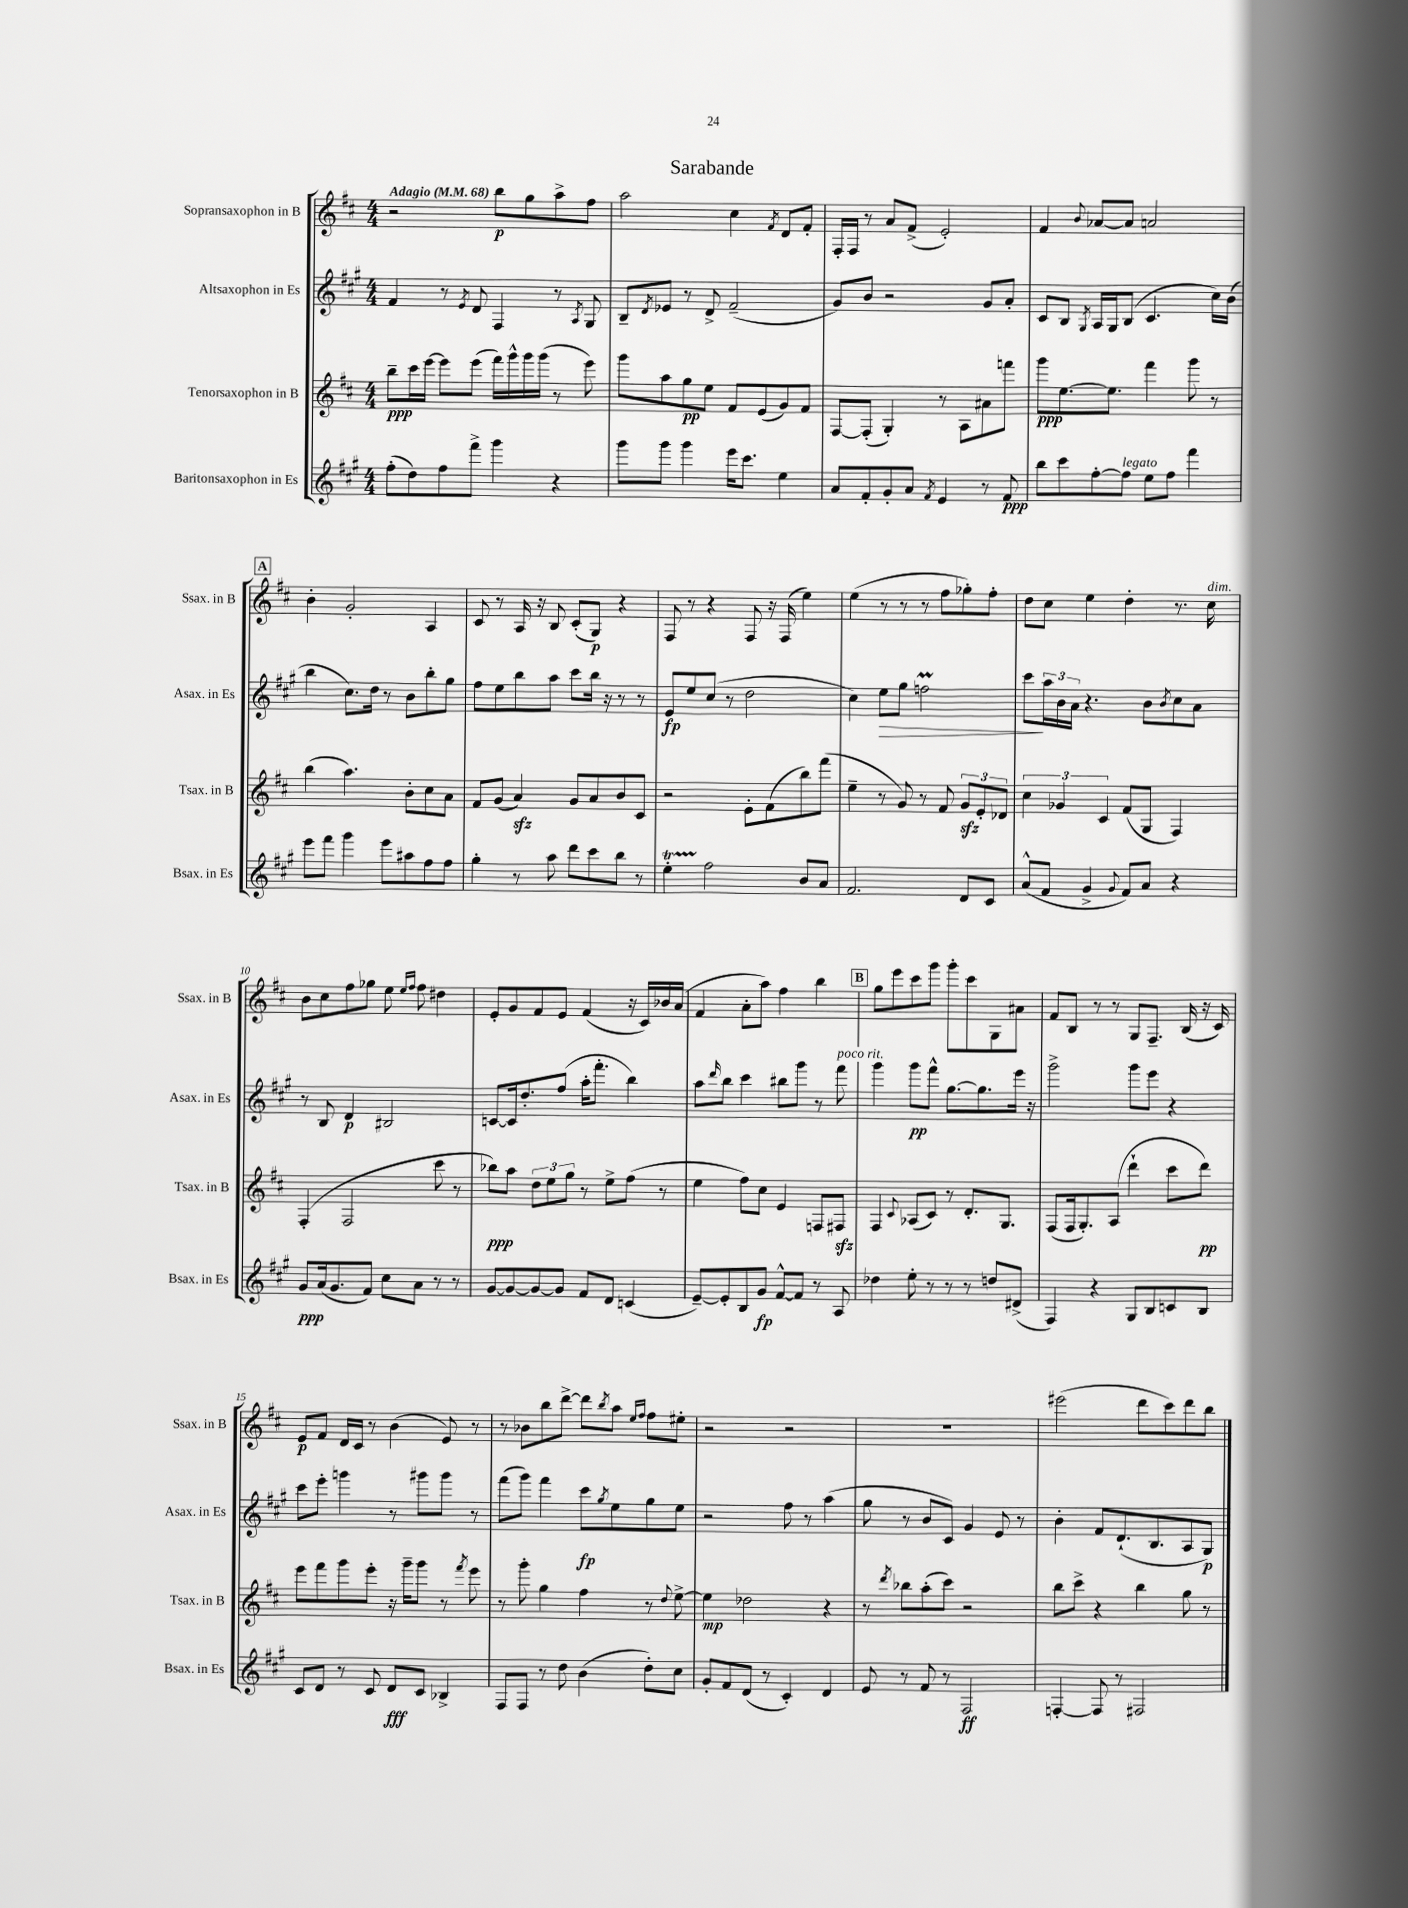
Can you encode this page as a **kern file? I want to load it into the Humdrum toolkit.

**kern	**dynam	**kern	**dynam	**kern	**dynam	**kern	**dynam
*part4	*part4	*part3	*part3	*part2	*part2	*part1	*part1
*staff4	*staff4	*staff3	*staff3	*staff2	*staff2	*staff1	*staff1
*I"Baritonsaxophon in Es	*	*I"Tenorsaxophon in B	*	*I"Altsaxophon in Es	*	*I"Sopransaxophon in B	*
*I'Bsax. in Es	*	*I'Tsax. in B	*	*I'Asax. in Es	*	*I'Ssax. in B	*
*clefG2	*	*clefG2	*	*clefG2	*	*clefG2	*
*k[f#c#g#]	*	*k[f#c#]	*	*k[f#c#g#]	*	*k[f#c#]	*
*M4/4	*	*M4/4	*	*M4/4	*	*M4/4	*
*MM68	*	*MM68	*	*MM68	*	*MM68	*
=1	=1	=1	=1	=1	=1	=1	=1
!	!	!	!	!	!	!LO:TX:a:B:t=Adagio	!
(8ff#'\L	.	8bb~\L	ppp	4f#/	.	2r	.
8dd\)	.	16ccc#\L	.	.	.	.	.
.	.	[16eee\JJ	.	.	.	.	.
8ff#\	.	8eee\L]	.	8r	.	.	.
.	.	.	.	8qe/	.	.	.
8fff#^\J	.	(8eee\J	.	8d/	.	.	.
4ggg#\	.	16fff#\LL)	.	4F#/	.	8bb\L	p
.	.	16ggg^^\	.	.	.	.	.
.	.	16ggg\	.	.	.	8gg\	.
.	.	(16ggg\JJ	.	.	.	.	.
4r	.	8r	.	8r	.	8aa^\	.
.	.	.	.	8qA/	.	.	.
.	.	8eee\)	.	8G#/	.	8ff#\J	.
=2	=2	=2	=2	=2	=2	=2	=2
8ggg#\L	.	8ggg\L	.	8B~/L	.	2aa\	.
.	.	.	.	8qd/	.	.	.
8ggg#\J	.	8aa\	.	8e-X/J	.	.	.
4ggg#\	.	8gg\	pp	8r	.	.	.
.	.	8ee\J	.	8d^/	.	.	.
16eee\KL	.	8f#/L	.	(2f#~/	.	4cc#\	.
8.ccc#\J	.	.	.	.	.	.	.
.	.	(8e/	.	.	.	.	.
.	.	.	.	.	.	8qf#/	.
4ee\	.	8g/)	.	.	.	8d/L	.
.	.	8f#/J	.	.	.	8f#'/J	.
=3	=3	=3	=3	=3	=3	=3	=3
8a/L	.	[8F#/L	.	8g#/L)	.	16F#'/LL	.
.	.	.	.	.	.	16F#/JJ	.
8f#'/	.	(8F#'/J]	.	8b/J	.	8r	.
8g#'/	.	4G'/)	.	2r	.	8a/L	.
8a/J	.	.	.	.	.	(8f#^/J	.
8qf#/	.	.	.	.	.	.	.
4e/	.	8r	.	.	.	2e'/)	.
.	.	8A\L	.	.	.	.	.
8r	.	8a#X\	.	8g#/L	.	.	.
8f#/	ppp	8fffn\J	.	8a'/J	.	.	.
=4	=4	=4	=4	=4	=4	=4	=4
8bb\L	.	8ggg\L	ppp	8c#/L	.	4f#/	.
8ccc#\	.	[8.ee\	.	8B/J	.	.	.
.	.	.	.	8qG#/	.	8qqb/	.
[8ff#'\	.	.	.	16A/LL	.	[8a-X/L	.
.	.	8.ee\J]	.	16G#/J	.	.	.
!LO:TX:a:i:t=legato	!	!	!	!	!	!	!
8ff#\J]	.	.	.	(8B/J	.	8a-/J]	.
8ee\L	.	4fff#\	.	4.c#/	.	2an/	.
8ff#\J	.	.	.	.	.	.	.
4fff#\	.	8ggg\	.	.	.	.	.
.	.	8r	.	16cc#\LL)	.	.	.
.	.	.	.	(16b\JJ	.	.	.
!!LO:LB:g=z
!!LO:REH:place=s1:t=A
=5	=5	=5	=5	=5	=5	=5	=5
8eee\L	.	(4bb\	.	4bb\	.	4b'\	.
8fff#\J	.	.	.	.	.	.	.
4ggg#\	.	4.aa\)	.	8.cc#\L)	.	2g'/	.
.	.	.	.	16dd\Jk	.	.	.
8eee\L	.	.	.	8r	.	.	.
8aa#X\	.	8b'\L	.	8b\L	.	.	.
8ff#\	.	8cc#\	.	8bb'\	.	4A/	.
8ff#\J	.	8a\J	.	8gg#\J	.	.	.
=6	=6	=6	=6	=6	=6	=6	=6
4gg#'\	.	8f#/L	.	8ff#\L	.	8c#/	.
.	.	(8g/J	.	8ee\	.	8r	.
8r	.	4azz/)	.	8bb\	.	16A/	.
.	.	.	.	.	.	16r	.
8aa\	.	.	.	8aa\J	.	8B/	.
8ddd\L	.	8g/L	.	8ccc#\L	.	(8c#'/L	.
8ccc#\	.	8a/	.	16bb\Jk	.	8G/J)	p
.	.	.	.	16r	.	.	.
8bb\J	.	8b/	.	8r	.	4r	.
8r	.	8c#/J	.	8r	.	.	.
=7	=7	=7	=7	=7	=7	=7	=7
4eeT'\	.	2r	.	8e/L	fp	8F#/	.
.	.	.	.	8ee/	.	8r	.
2ff#\	.	.	.	(8cc#/J	.	4r	.
.	.	.	.	8r	.	.	.
.	.	8e'\L	.	2dd\	.	8F#/	.
.	.	(8f#\	.	.	.	16r	.
.	.	.	.	.	.	(16F#/	.
8b/L	.	8bb\)	.	.	.	4ee\)	.
8a/J	.	(8fff#\J	.	.	.	.	.
=8	=8	=8	=8	=8	=8	=8	=8
2.f#/	.	4ee~\	.	4cc#\)	.	(4ee\	.
!	!	!	!	!	!LO:HP:b	!	!
.	.	8r	.	8ee\L	>	8r	.
.	.	8g/)	.	8gg#\J	.	8r	.
.	.	8r	.	2ffnM\	.	8r	.
.	.	8f#/	.	.	.	8ff#\L	.
8d/L	.	12gzz/L	.	.	.	8gg-X'\)	.
.	.	12e'/	.	.	.	.	.
8c#/J	.	.	.	.	.	8ff#'\J	.
.	.	12d-X/J	.	.	.	.	.
=9	=9	=9	=9	=9	=9	=9	=9
(8a^^/L	.	6cc#\	.	8ccc#\L	.	8dd\L	.
8f#/J	.	.	.	24aa\L	]	8cc#\J	.
.	.	6g-X/	.	24b\	.	.	.
.	.	.	.	24a\JJ	.	.	.
4g#^/	.	.	.	4.r	.	4ee\	.
.	.	6c#/	.	.	.	.	.
8qqg#/	.	.	.	.	.	.	.
8f#/L)	.	(8f#/L	.	.	.	4dd'\	.
8a/J	.	8G/J	.	8b\L	.	.	.
.	.	.	.	8qb/	.	.	.
4r	.	4F#/)	.	8cc#\	.	8.r	.
.	.	.	.	8a\J	.	.	.
!	!	!	!	!	!	!LO:TX:a:i:t=dim.	!
.	.	.	.	.	.	16cc#\	.
!!LO:LB:g=z
=10	=10	=10	=10	=10	=10	=10	=10
8g#/L	ppp	(4F#'/	.	8r	.	8b\L	.
(16a/k	.	.	.	8B/	.	8cc#\	.
8.g#/	.	.	.	.	.	.	.
.	.	2F#/	.	4d/	p	8ff#\	.
8f#/J)	.	.	.	.	.	8gg-X\J	.
8cc#\L	.	.	.	2B#X/	.	8ee\	.
.	.	.	.	.	.	16qqee/LL	.
.	.	.	.	.	.	16qqff#/JJ	.
8a\J	.	.	.	.	.	8ff#\	.
8r	.	8ccc#\	.	.	.	4dd#X\	.
8r	.	8r	.	.	.	.	.
=11	=11	=11	=11	=11	=11	=11	=11
[8g#/L	.	8bb-X\L)	ppp	[8cn/L	.	8e'/L	.
8g#/_	.	8aa\J	.	16c/k]	.	8g/	.
.	.	.	.	8.dd'/	.	.	.
8g#/_	.	12dd\L	.	.	.	8f#/	.
.	.	12ee\	.	.	.	.	.
8g#/J]	.	.	.	(8ff#/J	.	8e/J	.
.	.	12gg\J	.	.	.	.	.
8f#/L	.	8r	.	16aa'\KL	.	(4f#/	.
.	.	.	.	8.fff#'\J	.	.	.
8d/J	.	8ee^\L	.	.	.	.	.
(4cn/	.	(8ff#\J	.	4bb\)	.	16r	.
.	.	.	.	.	.	16c#/LL)	.
.	.	8r	.	.	.	16b-X/	.
.	.	.	.	.	.	(16a/JJ	.
=12	=12	=12	=12	=12	=12	=12	=12
[8e~/L)	.	4ee\	.	8aa\L	.	4f#/	.
.	.	.	.	16qqddd/	.	.	.
8e'/]	.	.	.	8bb\J	.	.	.
8B/	.	8ff#\L)	.	4ccc#\	.	8a'\L	.
8g#/J	fp	8cc#\J	.	.	.	8aa\J)	.
[8f#^^/L	.	4e/	.	8bb#X\L	.	4ff#\	.
8f#/J]	.	.	.	8ggg#\J	.	.	.
8r	.	8Fn/L	.	8r	.	4bb\	.
!	!	!	!	!LO:TX:a:i:t=poco rit.	!	!	!
8A/	.	8F#Xzz/J	.	8fff#\	.	.	.
!!LO:REH:place=s1:t=B
=13	=13	=13	=13	=13	=13	=13	=13
4dd-X\	.	4F#/	.	4ggg#\	.	8gg\L	.
.	.	.	.	.	.	8eee\	.
.	.	8qqc#/	.	.	.	.	.
8ee'\	.	(8A-X/L	.	8ggg#\L	pp	8ccc#\	.
8r	.	8c#/J)	.	8fff#^^\J	.	8ggg\J	.
8r	.	8r	.	[8.gg#\L	.	8ggg'\L	.
8r	.	8.d'/L	.	.	.	8ccc#\	.
.	.	.	.	8.gg#\]	.	.	.
8ddn/L	.	.	.	.	.	8G\	.
.	.	8.G/J	.	.	.	.	.
(8d#X^/J	.	.	.	16eee\Jk	.	8a#X\J	.
.	.	.	.	16r	.	.	.
=14	=14	=14	=14	=14	=14	=14	=14
4F#/)	.	(8F#/L	.	2ggg#^\	.	8f#/L	.
.	.	16F#/k	.	.	.	8B/J	.
.	.	8.G'/)	.	.	.	.	.
4r	.	.	.	.	.	8r	.
.	.	(8A/J	.	.	.	8r	.
8G#/L	.	4ddd`\	.	8ggg#\L	.	8G/L	.
8B/	.	.	.	8eee\J	.	8.F#~/J	.
8cn/	.	8ccc#\L	.	4r	.	.	.
.	.	.	.	.	.	(16B/	.
8B/J	.	8ddd\J)	pp	.	.	16r	.
.	.	.	.	.	.	16c#/)	.
!!LO:LB:g=z
=15	=15	=15	=15	=15	=15	=15	=15
8c#/L	.	8eee\L	.	8ccc#\L	.	8e/L	p
8d/J	.	8fff#\	.	8eee'\J	.	8f#/J	.
8r	.	8ggg\	.	4gggn\	.	16d/LL	.
.	.	.	.	.	.	16c#/JJ	.
8c#/	.	8eee'\J	.	.	.	8r	.
8d/L	fff	16r	.	8r	.	(4b\	.
.	.	16ggg~\KL	.	.	.	.	.
8c#/J	.	8ggg\J	.	8ggg#X\L	.	.	.
4B-X^/	.	8r	.	8ggg#\J	.	8e/)	.
.	.	8qfff#/	.	.	.	.	.
.	.	8eee\	.	8r	.	8r	.
=16	=16	=16	=16	=16	=16	=16	=16
8F#/L	.	8r	.	(8fff#\L	.	8r	.
8F#/J	.	8ggg'\	.	8ggg#\J)	.	8b-X\L	.
8r	.	4gg\	.	4fff#\	.	8bb\	.
8dd\	.	.	.	.	.	[8ddd^\J	.
(4b\	.	4ff#\	.	8ccc#\L	fp	8ddd\L]	.
.	.	.	.	8qgg#/	.	8qbb/	.
.	.	.	.	8ee\	.	8aa\J	.
.	.	.	.	.	.	16qqee/LL	.
.	.	.	.	.	.	16qqff#/JJ	.
8dd'\L)	.	8r	.	8gg#\	.	8ff#\L	.
.	.	8qqdd/	.	.	.	.	.
8cc#\J	.	[8ee^\	.	8ee\J	.	8ee#X'\J	.
=17	=17	=17	=17	=17	=17	=17	=17
8g#'/L	.	4ee\]	mp	2r	.	2r	.
8f#/	.	.	.	.	.	.	.
(8d/J	.	2dd-X\	.	.	.	.	.
8r	.	.	.	.	.	.	.
4c#'/)	.	.	.	8ff#\	.	2r	.
.	.	.	.	8r	.	.	.
4d/	.	4r	.	(4aa\	.	.	.
=18	=18	=18	=18	=18	=18	=18	=18
8e/	.	8r	.	8gg#\	.	1r	.
.	.	8qddd/	.	.	.	.	.
8r	.	8bb-X\L	.	8r	.	.	.
8f#/	.	(8aa'\	.	8b/L	.	.	.
8r	.	8ccc#\J)	.	8c#/J)	.	.	.
2F#/	ff	2r	.	4g#/	.	.	.
.	.	.	.	8e/	.	.	.
.	.	.	.	8r	.	.	.
=19	=19	=19	=19	=19	=19	=19	=19
[4Fn'/	.	8bb\L	.	4b'\	.	(2eee#X\	.
.	.	8ccc#^\J	.	.	.	.	.
8F/]	.	4r	.	8f#/L	.	.	.
8r	.	.	.	(8.d`/	.	.	.
2F#X/	.	4bb\	.	.	.	8ddd\L	.
.	.	.	.	8.B/	.	.	.
.	.	.	.	.	.	8ccc#\)	.
.	.	8gg\	.	8A/	.	8ddd\	.
.	.	8r	.	8G#/J)	p	8bb\J	.
==	==	==	==	==	==	==	==
*-	*-	*-	*-	*-	*-	*-	*-
